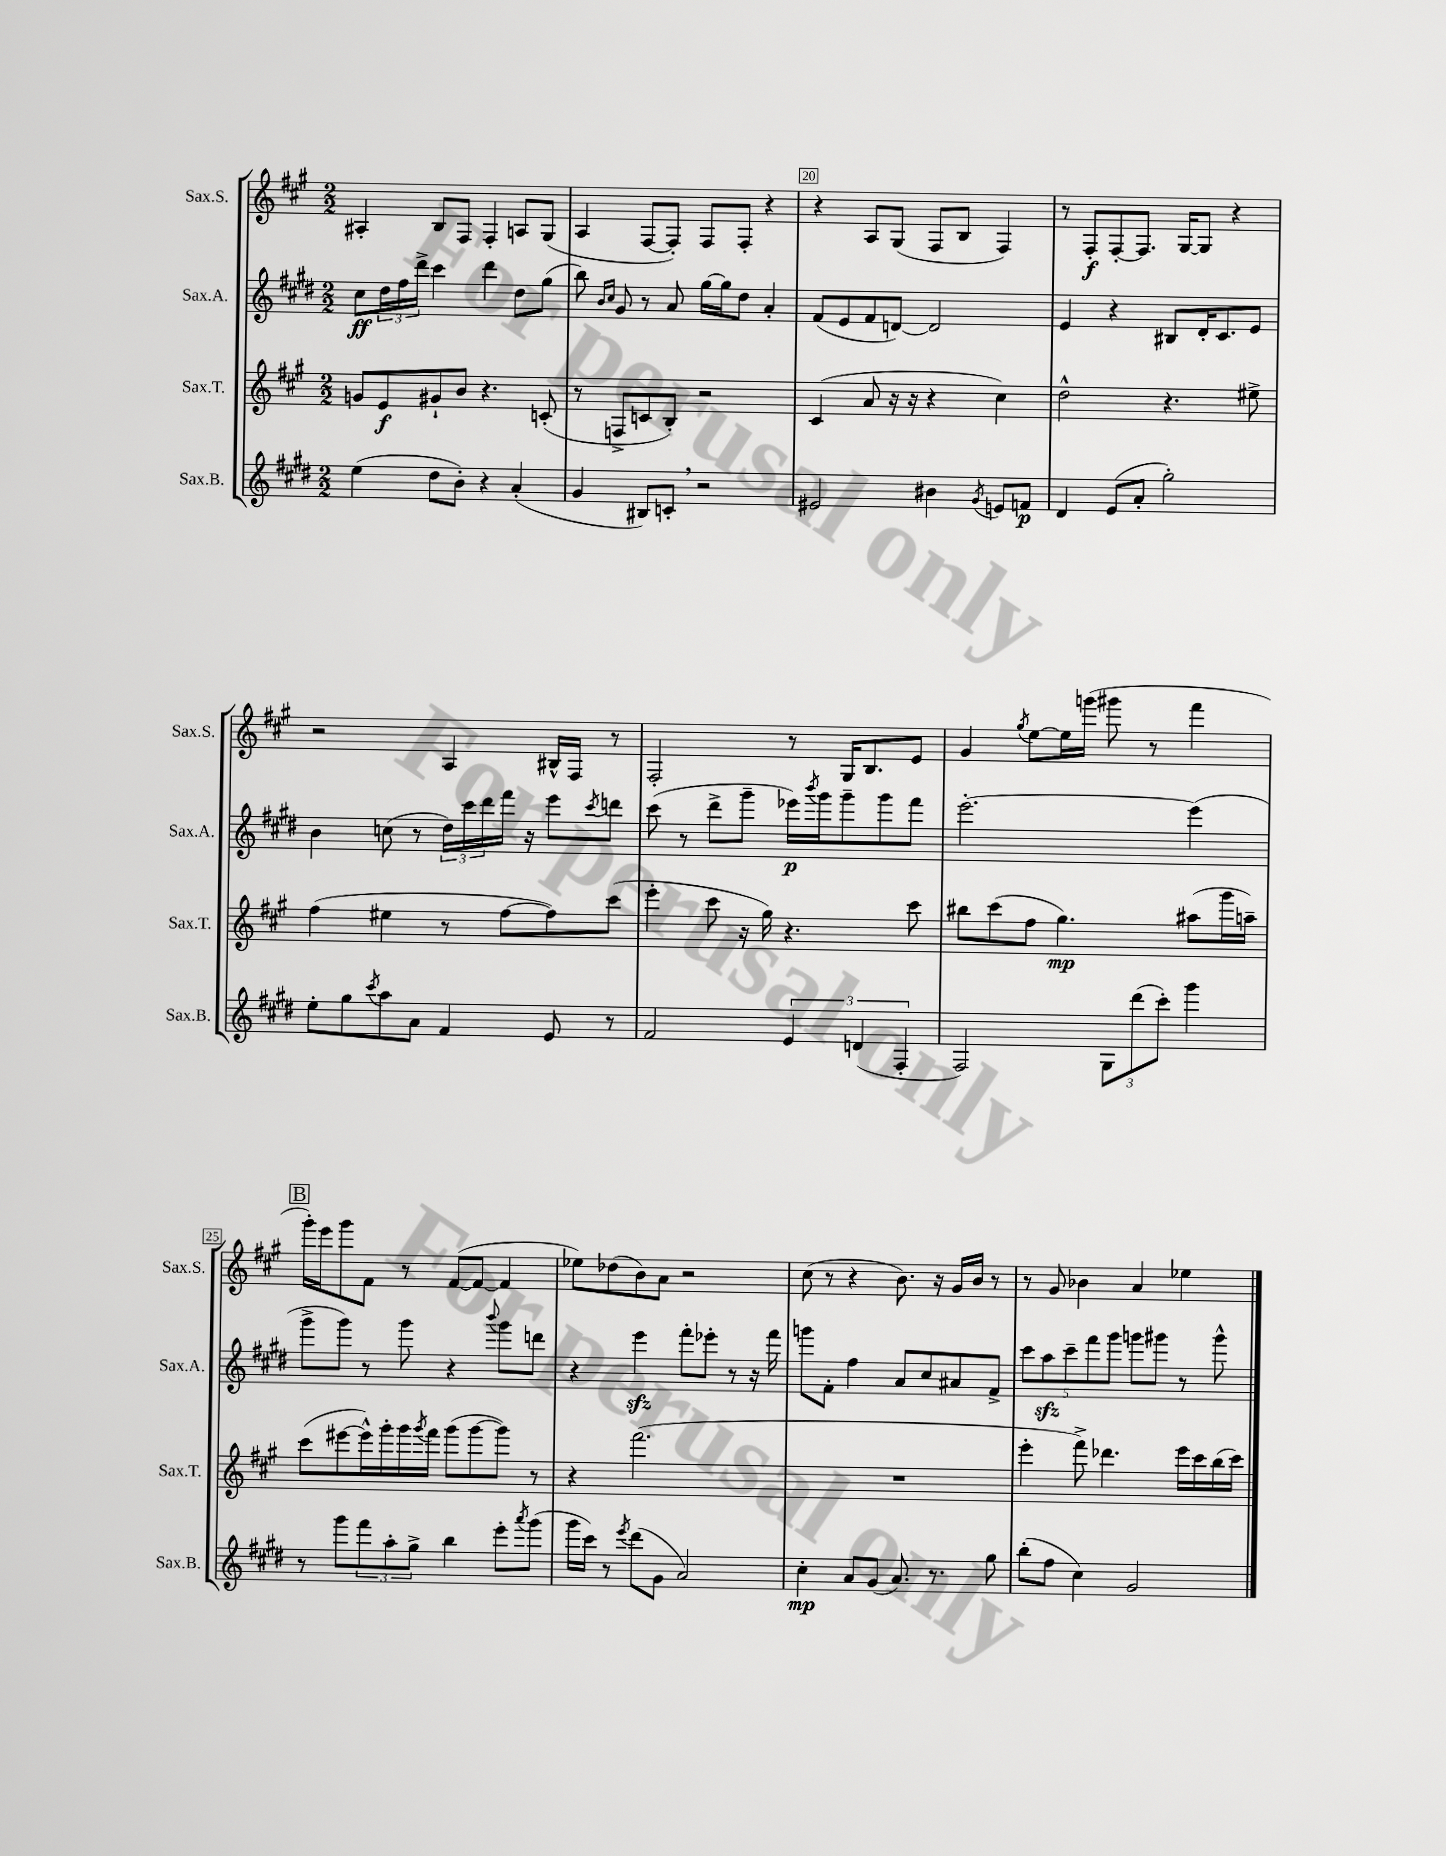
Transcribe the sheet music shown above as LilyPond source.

<<
\new StaffGroup <<
\new Staff = "s0" \with { instrumentName = "Sax.S." shortInstrumentName = "Sax.S." } {
    \clef treble \key a \major \numericTimeSignature \time 2/2
    ais4-. b8 fis8 fis4-. a8 gis8( |
    a4 fis8~ fis8-.) fis8 fis8-. r4 |
    r4 a8 gis8( fis8 b8 fis4) |
    r8 fis8-.\f fis8~-. fis8. gis16~ gis8 r4 |
    r2 a4 bis16-^ fis16 r8 |
    fis2-. r8 gis16 b8. e'8 |
    gis'4 \acciaccatura { gis''8 } e''8~ e''16 g'''16( gis'''8 r8 fis'''4 |
    \mark \markup { \box "B" } gis'''16-.) e'''16 gis'''8 fis'8 r8 fis'8~( fis'8~ fis'4 |
    ees''8) des''8( b'8) a'8 r2 |
    cis''8( r8 r4 b'8.) r16 gis'16 b'16 r8 |
    r8 gis'8 bes'4 a'4 ees''4 \bar "|." |
}
\new Staff = "s1" \with { instrumentName = "Sax.A." shortInstrumentName = "Sax.A." } {
    \clef treble \key e \major \numericTimeSignature \time 2/2
    cis''8\ff \tuplet 3/2 { dis''16 fis''16 dis'''16-> } cis'''4 dis'''4 dis''8 gis''8( |
    b''8) \grace { b'16 cis''16 } gis'8 r8 a'8 gis''16~ gis''16 dis''8 a'4-. |
    fis'8( e'8 fis'8 d'8~) d'2 |
    e'4 r4 bis8 dis'16-. cis'8. e'8 |
    b'4 c''8( r8 \tuplet 3/2 { dis''16) cis'''16 dis'''16 } fis'''16 r16 e'''8 \acciaccatura { cis'''8 } d'''8 |
    cis'''8( r8 dis'''8-> gis'''8-- ees'''16\p) \acciaccatura { b'''8 } gis'''16 gis'''8-- gis'''8 fis'''8 |
    e'''2.~-. e'''4( |
    \mark \markup { \box "B" } gis'''8-> gis'''8) r8 gis'''8 r4 \appoggiatura { b'''8 } gis'''8 d'''8 |
    r4 e'''4\sfz fis'''8-. ees'''8-. r8 r16 fis'''16 |
    g'''8 fis'8-. fis''4 a'8 cis''8 ais'8 fis'8-> |
    \tuplet 5/4 { cis'''8 a''8\sfz cis'''8-- fis'''8 gis'''8 } g'''8 gis'''8 r8 gis'''8-^ \bar "|." |
}
\new Staff = "s2" \with { instrumentName = "Sax.T." shortInstrumentName = "Sax.T." } {
    \clef treble \key a \major \numericTimeSignature \time 2/2
    g'8 e'8\f gis'8-! b'8 r4. c'8-.( |
    r8 f8-> c'8 b8-.) r2 |
    cis'4( a'8 r16 r16 r4 cis''4) |
    d''2-^ r4. eis''8-> |
    fis''4( eis''4 r8 fis''8~ fis''8) cis'''8( |
    e'''4-. cis'''8 r16 gis''16) r4. cis'''8 |
    bis''8 cis'''8( fis''8 gis''4.\mp) ais''8( gis'''16 a''16--) |
    \mark \markup { \box "B" } cis'''8( eis'''8~ eis'''16-^) gis'''16-. gis'''16 \acciaccatura { gis'''8 } fis'''16 gis'''8( gis'''8~ gis'''8) r8 |
    r4 fis'''2.( |
    R1 |
    e'''4-. fis'''8->) des'''4. e'''16 cis'''16 b''16( cis'''16) \bar "|." |
}
\new Staff = "s3" \with { instrumentName = "Sax.B." shortInstrumentName = "Sax.B." } {
    \clef treble \key e \major \numericTimeSignature \time 2/2
    e''4( dis''8 b'8-.) r4 a'4-.( |
    gis'4 bis8) c'8-. \breathe r2 |
    eis'2 bis'4 \acciaccatura { gis'8 } e'8 f'8\p |
    dis'4 e'8( a'8-. gis''2-.) |
    e''8-. gis''8 \acciaccatura { cis'''8 } a''8 a'8 fis'4 e'8 r8 |
    fis'2 \tuplet 3/2 { e'4 d'4( fis4-. } |
    fis2) \tuplet 3/2 { gis8 dis'''8( cis'''8-.) } gis'''4 |
    \mark \markup { \box "B" } r8 gis'''8 \tuplet 3/2 { fis'''8 a''8-. gis''8-> } b''4 e'''8-. \acciaccatura { a'''8 } gis'''8( |
    gis'''16 cis'''16) r8 \acciaccatura { e'''8 } dis'''8( gis'8 a'2) |
    cis''4-.\mp a'8 gis'8( a'8.) r8. gis''8 |
    b''8-.( fis''8 cis''4) gis'2 \bar "|." |
}
>>
>>
\layout { \context { \Score currentBarNumber = #18 \override BarNumber.break-visibility = ##(#f #t #t) barNumberVisibility = #(every-nth-bar-number-visible 5) \override BarNumber.stencil = #(make-stencil-boxer 0.1 0.3 ly:text-interface::print) } }
